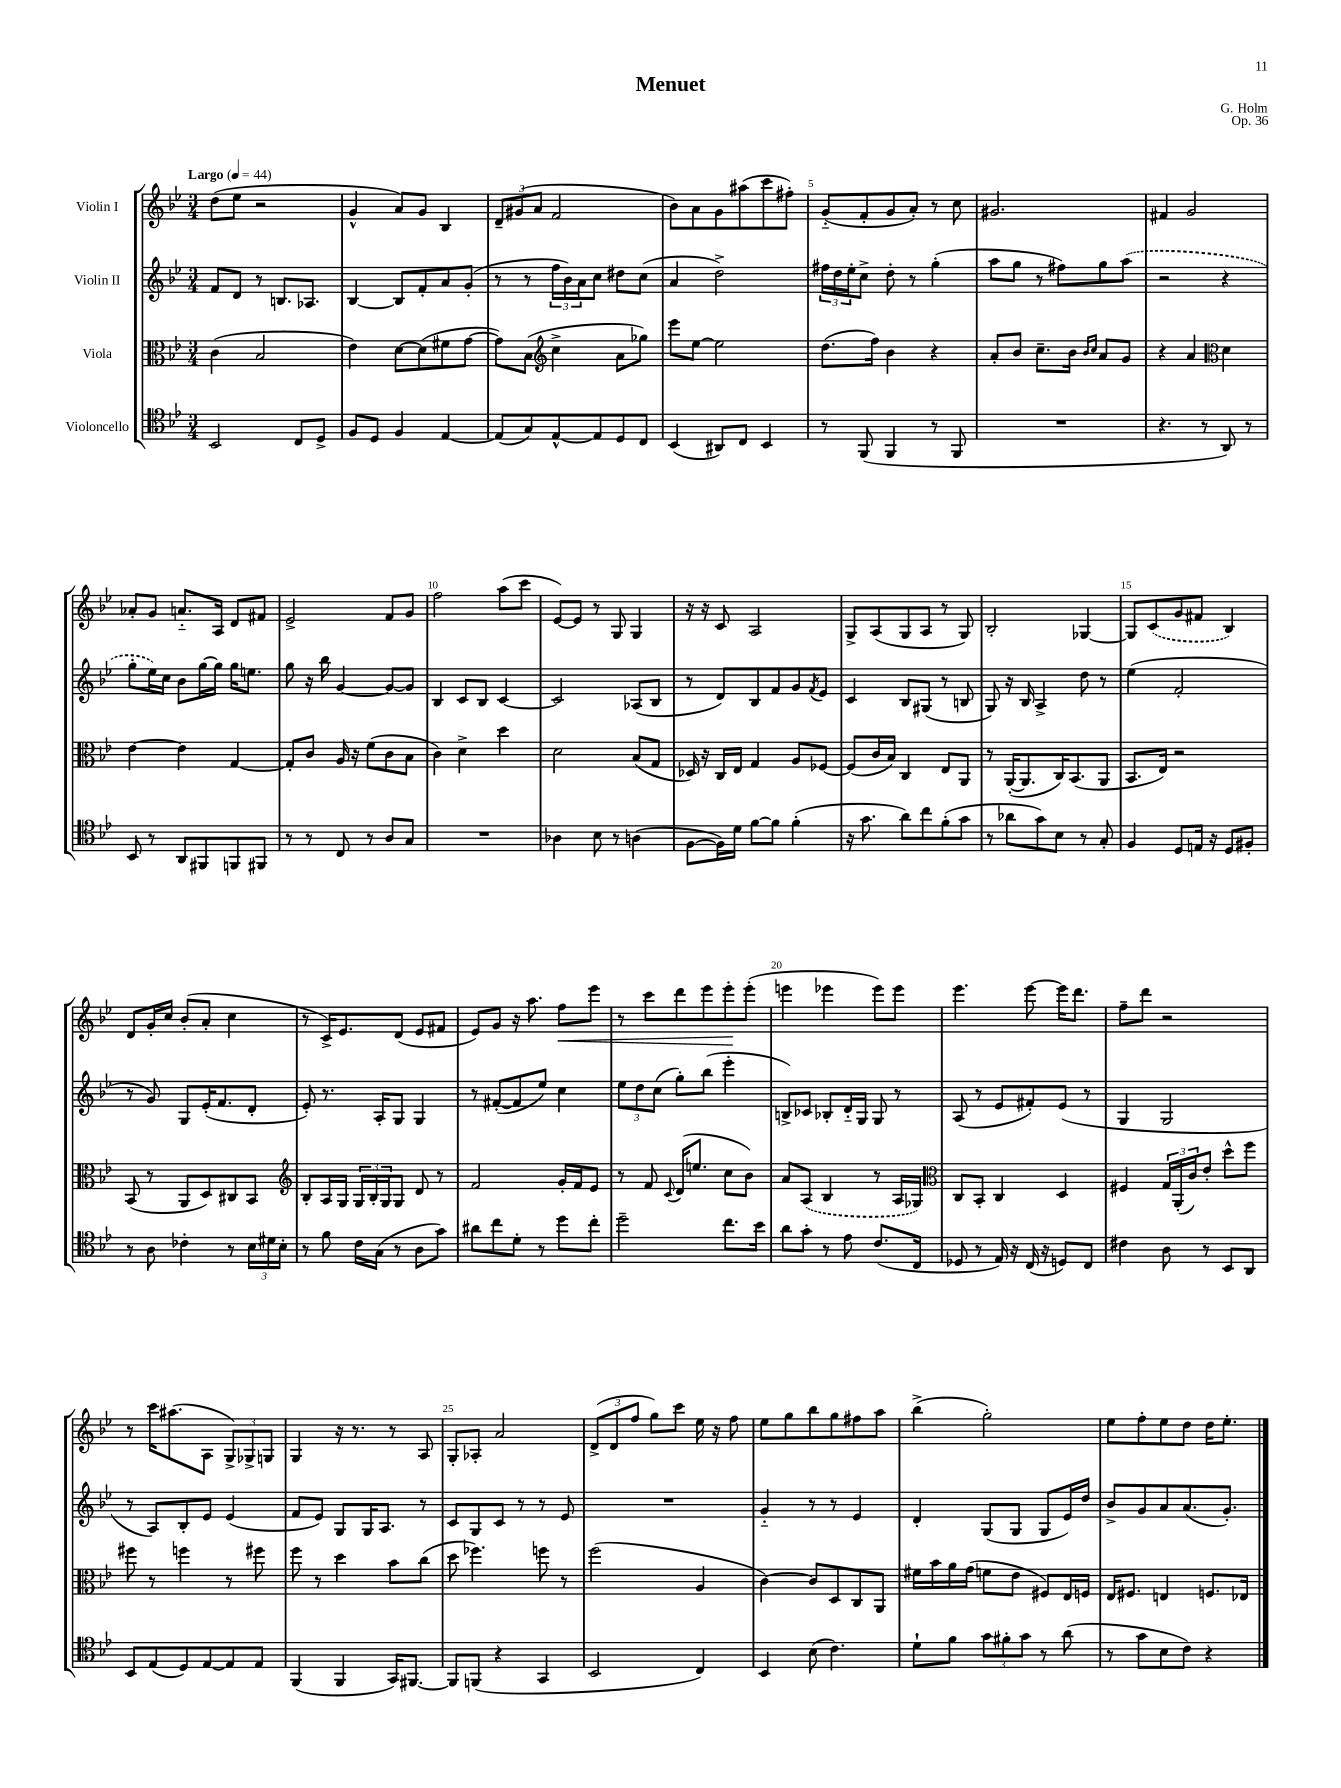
\header { title = "Menuet" composer = "G. Holm" opus = "Op. 36" }
<<
\new StaffGroup <<
\new Staff = "s0" \with { instrumentName = "Violin I" } {
    \clef treble \key bes \major \numericTimeSignature \time 3/4 \tempo "Largo" 4 = 44
    d''8( ees''8 r2 |
    g'4-^ a'8) g'8 bes4 |
    \tuplet 3/2 { d'8-- gis'8( a'8 } f'2 |
    bes'8) a'8 g'8 ais''8( c'''8 fis''8-.) |
    g'8-_( f'8-. g'8 a'8-.) r8 c''8 |
    gis'2. |
    fis'4 g'2 |
    aes'8-. g'8 a'8.-_ a16 d'8 fis'8 |
    ees'2-> f'8 g'8 |
    f''2 a''8( c'''8 |
    ees'8~) ees'8 r8 g8 g4 |
    r16 r16 c'8 a2 |
    g8-> a8( g8 a8 r8 g8) |
    bes2-. ges4~ |
    ges8 \once \slurDashed c'8( g'8 fis'8 bes4) |
    d'8 g'16-. c''16 bes'8-.( a'8-. c''4 |
    r8 c'16->) ees'8. d'8( ees'8 fis'8 |
    ees'8) g'8 r16 a''8. f''8\< ees'''8 |
    r8 c'''8 d'''8 ees'''8 ees'''8-.\! ees'''8-.( |
    e'''4 ees'''4 ees'''8) ees'''8 |
    ees'''4. ees'''8~ ees'''16 d'''8. |
    f''8-- d'''8 r2 |
    r8 c'''16 ais''8.( a8 \tuplet 3/2 { g8->) ges8-> g8 } |
    g4 r16 r8. r8 a8 |
    g8-. aes8-. a'2 |
    \tuplet 3/2 { d'8->( d'8 f''8 } g''8) c'''8 ees''16 r16 f''8 |
    ees''8 g''8 bes''8 g''8 fis''8 a''8 |
    bes''4->( g''2-.) |
    ees''8 f''8-. ees''8 d''8 d''16 ees''8.-. \bar "|." |
}
\new Staff = "s1" \with { instrumentName = "Violin II" } {
    \clef treble \key bes \major \numericTimeSignature \time 3/4
    f'8 d'8 r8 b8. aes8. |
    bes4~ bes8 f'8-. a'8 g'8-.( |
    r8 r8 \tuplet 3/2 { f''16 bes'16) a'16 } c''8 dis''8 c''8( |
    a'4 d''2->) |
    \tuplet 3/2 { fis''16 d''16 ees''16-. } c''8-> d''8-. r8 g''4-.( |
    a''8 g''8 r8 fis''8) g''8 \once \slurDashed a''8( |
    r2 r4 |
    g''8-. ees''16) c''16 bes'8 g''16~ g''16 g''16 e''8. |
    g''8 r16 bes''16 g'4~ g'8~ g'8 |
    bes4 c'8 bes8 c'4~ |
    c'2 aes8( bes8 |
    r8 d'8) bes8 f'8 g'8 \acciaccatura { f'8 } ees'8 |
    c'4 bes8 gis8( r8 b8 |
    g8) r16 bes16 a4-> d''8 r8 |
    ees''4( f'2-. |
    r8 g'8) g8 ees'16-.( f'8. d'8-. |
    ees'8-.) r8. a16-. g8 g4 |
    r8 fis'8~-.( fis'8 ees''8) c''4 |
    \tuplet 3/2 { ees''8 d''8 c''8( } g''8-.) bes''8( ees'''4-. |
    b8->) ces'8 bes8-. d'16-_ g16 g8 r8 |
    a8( r8 ees'8 fis'8-.) ees'8( r8 |
    g4 g2 |
    r8 a8) bes8-. ees'8 ees'4( |
    f'8 ees'8) g8 g16 a8. r8 |
    c'8 g8 c'8 r8 r8 ees'8 |
    R2. |
    g'4-_ r8 r8 ees'4 |
    d'4-. g8( g8 g8 ees'16) d''16 |
    bes'8-> g'8 a'8 a'8.( g'8.-.) \bar "|." |
}
\new Staff = "s2" \with { instrumentName = "Viola" } {
    \clef alto \key bes \major \numericTimeSignature \time 3/4
    c'4( bes2 |
    ees'4) d'8~ d'8( fis'8 g'8~ |
    g'8) bes8( \clef treble c''4-> a'8 ges''8) |
    ees'''8 ees''8~ ees''2 |
    d''8.( f''16) bes'4 r4 |
    a'8-. bes'8 c''8.-- bes'16 \grace { bes'16 c''16 } a'8 g'8 |
    r4 a'4 \clef alto d'4 |
    ees'4~ ees'4 g4~ |
    g8-. c'8 a16 r16 f'8( c'8 bes8 |
    c'4) d'4-> d''4 |
    d'2 bes8( g8 |
    des16) r16 c16 ees16 g4 a8 fes8~ |
    fes8( c'16 bes16) c4 ees8 a,8 |
    r8 a,16~-.( a,8. c16) bes,8.( a,8 |
    bes,8. ees16) r2 |
    bes,8( r8 a,8 d8) cis8 bes,8 |
    \clef treble bes8-. a16 g16 \tuplet 3/2 { g16 bes16-. g16 } g8 d'8 r8 |
    f'2 g'16-. f'16 ees'8 |
    r8 f'8 \appoggiatura { c'8 } d'16( e''8. c''8 bes'8) |
    a'8 \once \slurDashed a8( bes4 r8 a16 ges16) |
    \clef alto c8 bes,8-. c4 d4 |
    fis4 \tuplet 3/2 { g16 a,16-.( c'16) } ees'8-. d''8-^ f''8 |
    fis''8 r8 f''4 r8 fis''8 |
    f''8 r8 d''4 bes'8 c''8( |
    d''8 fes''4.) f''8 r8 |
    f''2( a4 |
    c'4~) c'8 d8 c8 a,8 |
    fis'16 bes'16 a'16 g'16( f'8 ees'8 fis8) ees16 f16 |
    ees16 fis8. e4 f8. ees16 \bar "|." |
}
\new Staff = "s3" \with { instrumentName = "Violoncello" } {
    \clef tenor \key bes \major \numericTimeSignature \time 3/4
    bes,2 c8 d8-> |
    f8 d8 f4 ees4~ |
    ees8( g8) ees8~-^ ees8 d8 c8 |
    bes,4( ais,8) c8 bes,4 |
    r8 f,8( f,4 r8 f,8 |
    R2. |
    r4. r8 a,8) r8 |
    bes,8 r8 a,8 fis,8 f,8 fis,8 |
    r8 r8 c8 r8 a8 g8 |
    R2. |
    aes4 bes8 r8 a4( |
    f8~ f16) d'16 f'8~ f'8 f'4-.( |
    r16 g'8. a'8) c''8 f'8-.( g'8 |
    r8 aes'8 g'8) bes8 r8 g8-. |
    f4 d8 e16 r16 d8 fis8-. |
    r8 a8 ces'4-. r8 \tuplet 3/2 { bes16 dis'16 bes16-. } |
    r8 f'8 c'16 g16( r8 a8 g'8) |
    ais'8 c''8 d'8-. r8 d''8 c''8-. |
    d''2-- c''8. bes'16 |
    a'8 g'8-. r8 ees'8 c'8.( c16 |
    des8 r8 ees16) r16 c16( r16 d8) c8 |
    cis'4 a8 r8 bes,8 a,8 |
    bes,8 ees8( d8) ees8~ ees8 ees8 |
    f,4( f,4 g,16) fis,8.~ |
    fis,8 f,8( r4 g,4 |
    bes,2 c4) |
    bes,4 bes8( c'4.) |
    d'8-! f'8 \tuplet 3/2 { g'8 fis'8-. g'8 } r8 a'8( |
    r8 g'8 bes8 c'8) r4 \bar "|." |
}
>>
>>
\layout { \context { \Score \override BarNumber.break-visibility = ##(#f #t #t) barNumberVisibility = #(every-nth-bar-number-visible 5) } }
